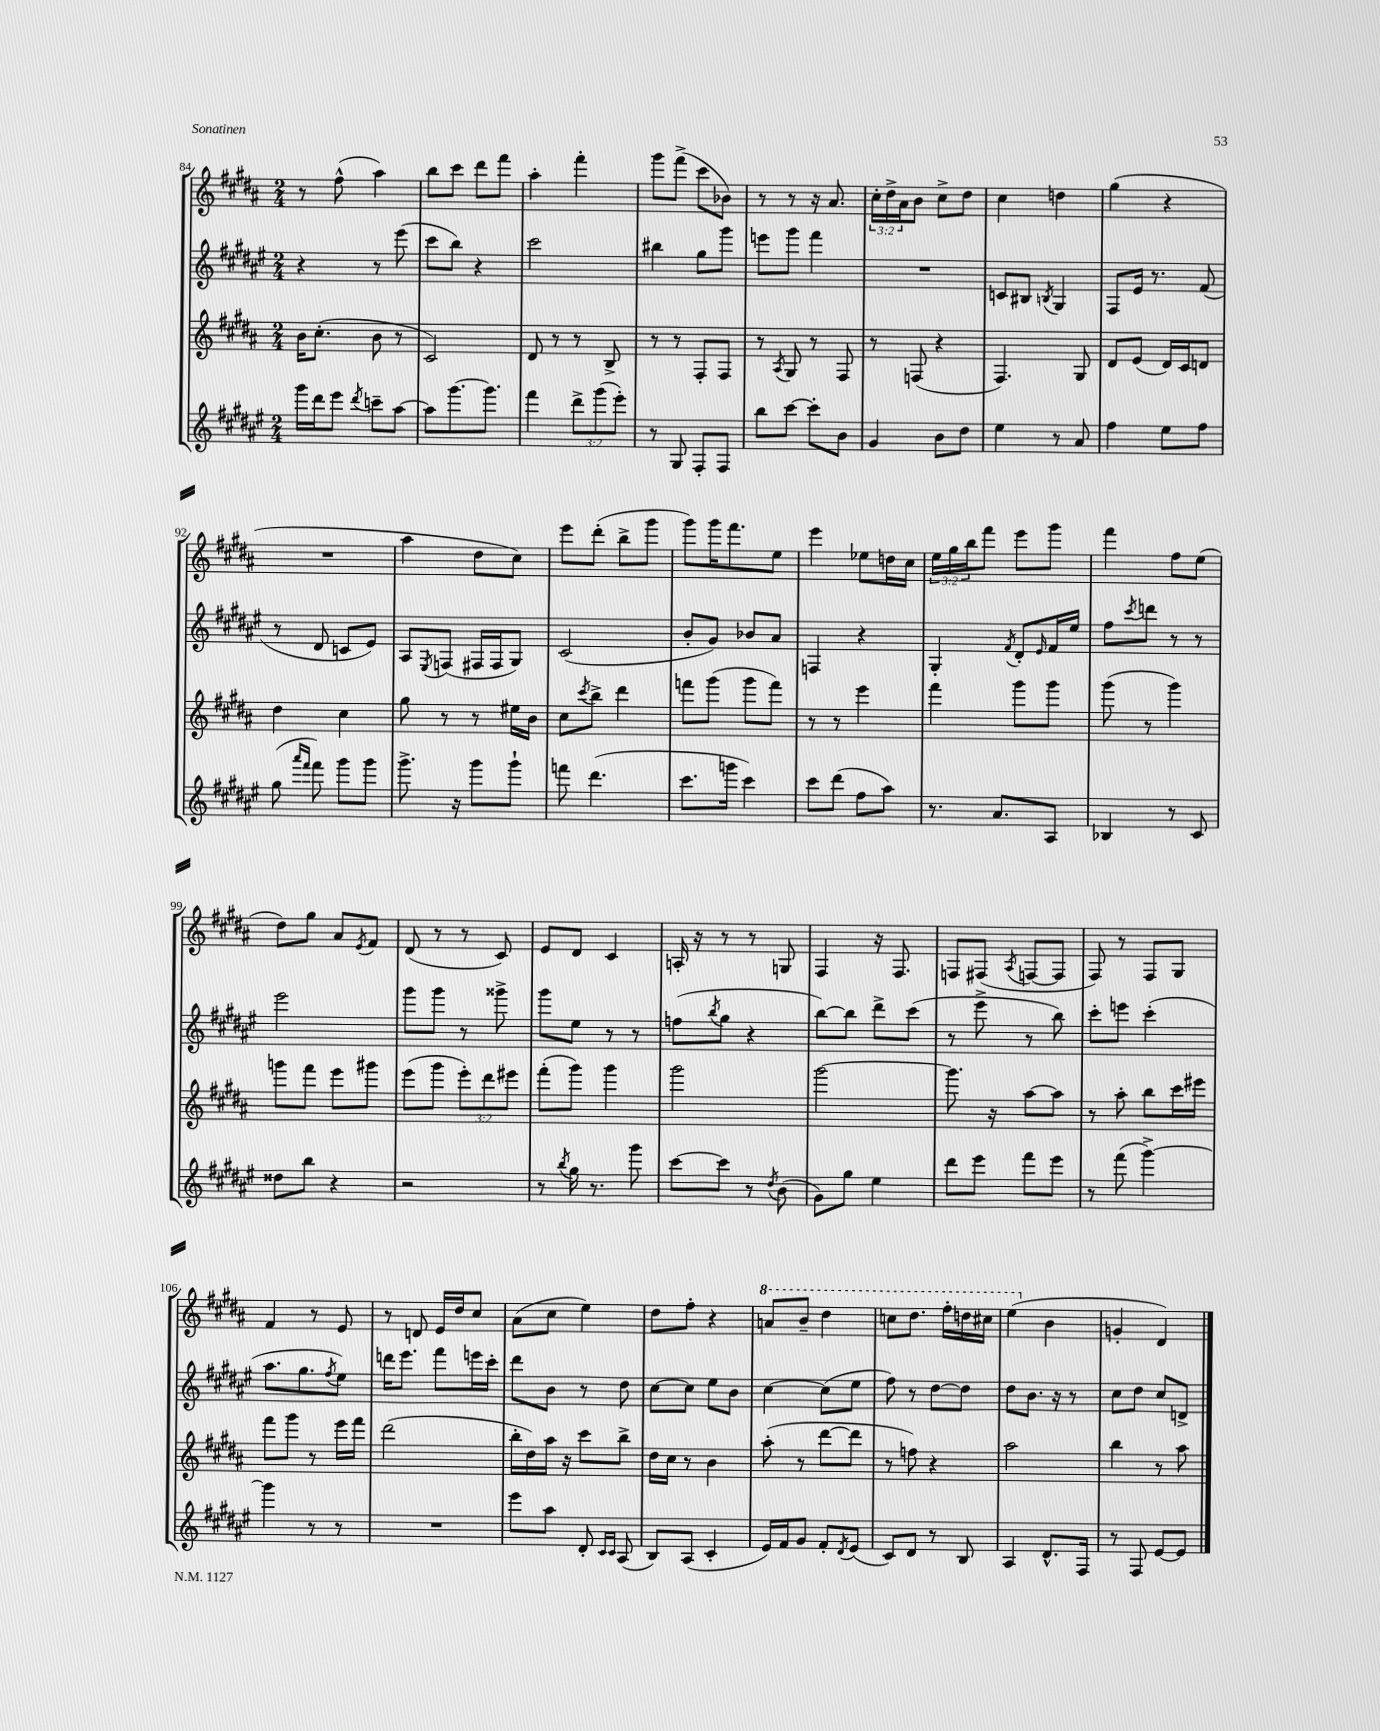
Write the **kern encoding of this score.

**kern	**kern	**kern	**kern
*part4	*part3	*part2	*part1
*staff4	*staff3	*staff2	*staff1
*clefG2	*clefG2	*clefG2	*clefG2
*k[f#c#g#d#a#e#]	*k[f#c#g#d#a#]	*k[f#c#g#d#a#e#]	*k[f#c#g#d#a#]
*M2/4	*M2/4	*M2/4	*M2/4
=84	=84	=84	=84
16ggg#\LL	16b\KL	4r	8r
16ddd#\J	(8.cc#'\J	.	.
8eee#\J	.	.	(8ff#^^\
8qddd#/	.	.	.
8cccn~\L	8b\	8r	4aa#\)
[8aa#\J	8r	(8eee#\	.
=85	=85	=85	=85
8aa#\L]	2c#/)	8ccc#\L	8bb\L
[8.ggg#\	.	8bb\J)	8ccc#\J
.	.	4r	8ddd#\L
8.ggg#\J]	.	.	.
.	.	.	8fff#\J
=86	=86	=86	=86
4fff#\	8d#/	2ccc#\	4aa#'\
.	8r	.	.
12ddd#^\L	8r	.	4fff#'\
(12ggg#\	.	.	.
.	8B^/	.	.
12eee#'\J)	.	.	.
=87	=87	=87	=87
8r	8r	4bb#X\	8ggg#\L
8G#/	8r	.	(8fff#^\J
8F#'/L	8F#'/L	8gg#\L	8ccc#\L
8F#/J	8F#/J	8ggg#\J	8b-X\J)
=88	=88	=88	=88
8bb\L	8r	8eeen\L	8r
.	8qA#/	.	.
[8ccc#\J	8G#/	8ggg#\J	8r
8ccc#'\L]	8r	4fff#\	16r
.	.	.	8.a#/
8b\J	8F#/	.	.
=89	=89	=89	=89
4g#/	8r	2r	24cc#'\LL
.	.	.	24dd#^\
.	.	.	24a#\J
.	(8Fn/	.	8b\J
8b\L	4r	.	8cc#^\L
8dd#\J	.	.	8dd#\J
=90	=90	=90	=90
4ee#\	4.F#/)	8cn/L	4cc#\
.	.	8B#X/J	.
.	.	8qBn/	.
8r	.	4G#/	4ddn\
8a#/	8G#/	.	.
=91	=91	=91	=91
4ff#\	8d#/L	8F#/L	(4gg#\
.	(8e/J	16e#/Jk	.
.	.	8.r	.
8ee#\L	16d#/LL)	.	4r
.	16c#/J	.	.
8ff#\J	8dn/J	(8f#/	.
!!LO:LB:g=z
=92	=92	=92	=92
(8gg#\	4dd#\	8r	2r
16qqaaa#/LL	.	.	.
16qqfff#/JJ	.	.	.
8fff#\)	.	8d#/	.
8ggg#\L	4cc#\	8cn/L	.
8ggg#\J	.	8e#/J)	.
=93	=93	=93	=93
8.ggg#^\	8gg#\	8A#/L	4aa#\
.	.	8qE#/	.
.	8r	(8Fn/J	.
16r	.	.	.
8ggg#\L	8r	16F#X/LL	8dd#\L
.	.	16F#/J	.
8ggg#`\J	16ee#X\LL	8G#/J)	8cc#\J)
.	16b\JJ	.	.
=94	=94	=94	=94
8fffn\	8cc#\L	(2c#/	8eee\L
.	8qccc#/	.	.
(4.ddd#\	8bb^\J	.	(8ddd#'\J
.	4ddd#\	.	8bb^\L
.	.	.	8ggg#\J
=95	=95	=95	=95
8.ccc#\L	8fffn\L	8b'/L	8ggg#\L)
.	(8ggg#\J	8g#/J)	16ggg#\K
16gggn\Jk	.	.	8.fff#\
4ccc#\)	8ggg#\L	8b-X/L	.
.	8fff\J)	8a#/J	8ee\J
=96	=96	=96	=96
8ccc#\L	8r	4Fn/	4eee\
(8ddd#\J	8r	.	.
8ff#\L	4eee\	4r	8ee-X\L
8aa#\J)	.	.	16ddn\L
.	.	.	16cc#\JJ
=97	=97	=97	=97
8.r	4fff#\	4G#'/	24ee\LL
.	.	.	24gg#\
.	.	.	24bb\J
.	.	.	8fff#\J
8.a#/L	.	.	.
.	.	8qf#/	.
.	8ggg#\L	8d#'/L	8eee\L
.	.	16qqe#/	.
8A#/J	8ggg#\J	16f#/L	8ggg#\J
.	.	16ee#/JJ	.
=98	=98	=98	=98
4B-X/	(8ggg#\	8ff#\L	4fff#\
.	.	8qccc#/	.
.	8r	8dddn\J	.
8r	4ggg#\)	8r	8ff#\L
8c#/	.	8r	(8ee\J
!!LO:LB:g=z
=99	=99	=99	=99
8dd##X\L	8gggn\L	2eee#\	8dd#\L)
8bb\J	8fff#\J	.	8gg#\J
4r	8eee\L	.	8a#/L
.	.	.	8qe/
.	8ggg#X\J	.	8f#/J
=100	=100	=100	=100
2r	(8eee\L	8ggg#\L	(8d#/
.	8ggg#\J	8ggg#\J	8r
.	12eee'\L)	8r	8r
.	12ddd#\	.	.
.	.	8ggg##X^\	8c#/)
.	12eee#X\J	.	.
=101	=101	=101	=101
8r	(8fff#'\L	8ggg#\L	8e/L
8qbb/	.	.	.
16gg#\	8ggg#\J)	8ee#\J	8d#/J
8.r	.	.	.
.	4ggg#\	8r	4c#/
8ggg#\	.	8r	.
=102	=102	=102	=102
[8ccc#\L	2ggg#\	(8ffn\L	16An'/
.	.	.	16r
.	.	8qbb/	.
8ccc#\J]	.	8gg#\J	8r
8r	.	4r	8r
8qdd#/	.	.	.
(8b\	.	.	8Gn/
=103	=103	=103	=103
8g#\L)	[2ggg#\	[8bb\L)	4F#/
8gg#\J	.	8bb\J]	.
4ee#\	.	8ddd#^\L	16r
.	.	.	8.F#/
.	.	(8ccc#\J	.
=104	=104	=104	=104
8ddd#\L	8.ggg#\]	8r	8Fn/L
8eee#\J	.	8eee#^\	(8F#X/J
.	16r	.	.
.	.	.	8qA#/
8fff#\L	[8aa#\L	8r	[8Fn/L
8eee#\J	8aa#\J]	8bb\)	8F/J]
=105	=105	=105	=105
8r	8r	8ccc#'\L	8F#/)
(8fff#\	8aa#'\	8eeen\J	8r
[4ggg#^\)	8bb\L	(4ccc#'\	8F#/L
.	16ccc#\L	.	8G#/J
.	16eee#X\JJ	.	.
!!LO:LB:g=z
=106	=106	=106	=106
4ggg#\]	8fff#\L	8.aa#\L	4f#/
.	8ggg#\J	.	.
.	.	8.gg#\	.
8r	8r	.	8r
.	.	8qff#/	.
8r	16eee\LL	8ee#\J)	8e/
.	16fff#\JJ	.	.
=107	=107	=107	=107
2r	(2ddd#\	16dddn\KL	8r
.	.	8.eee#\J	.
.	.	.	8dn/
.	.	8fff#\L	16e/LL
.	.	.	16dd#/J
.	.	16eeen\L	8cc#/J
.	.	16ccc#'\JJ	.
=108	=108	=108	=108
8eee#\L	16bb'\LL	8ddd#\L	(8a#\L
.	16dd#\)	.	.
8aa#\J	16aa#\JJ	8b\J	8cc#\J
.	16r	.	.
8d#'/	8ccc#\L	8r	4ee\)
16qqc#/LL	.	.	.
16qqc#/JJ	.	.	.
(8A#/	8bb^\J	8dd#\	.
=109	=109	=109	=109
8B/L)	16dd#\LL	[8cc#\L	8dd#\L
.	16cc#\JJ	.	.
(8A#/J	8r	8cc#\J]	8ff#'\J
4c#'/	4b\	8ee#\L	4r
.	.	8b\J	.
=110	=110	=110	=110
*	*	*	*8va
16e#/LL)	(8aa#'\	[4cc#\	8aan/L
16f#/J	.	.	.
8g#/J	8r	.	8bb~/J
8f#'/L	[8ddd#\L	(8cc#\L]	4ddd#\
8qd#/	.	.	.
(8e#/J	8ddd#\J]	8ee#\J	.
=111	=111	=111	=111
8c#/L)	8r	8ff#\)	8cccn\L
8d#/J	8ffn\)	8r	8.ddd#\J
8r	4r	[8dd#\L	.
.	.	.	16fff#'\LL
8B/	.	8dd#\J]	16dddn\
.	.	.	16ccc#X\JJ
=112	=112	=112	=112
4A#/	2aa#\	8dd#\L	(4eee\
.	.	8.b\J	.
*	*	*	*X8va
8.d#^^/L	.	.	4b\
.	.	16r	.
.	.	8r	.
16F#/Jk	.	.	.
=113	=113	=113	=113
8r	4bb\	8cc#\L	4gn'/
8F#/	.	8dd#\J	.
[8e#/L	8r	8cc#/L	4d#/)
8e#/J]	8aa#\	8dn^/J	.
==	==	==	==
*-	*-	*-	*-
